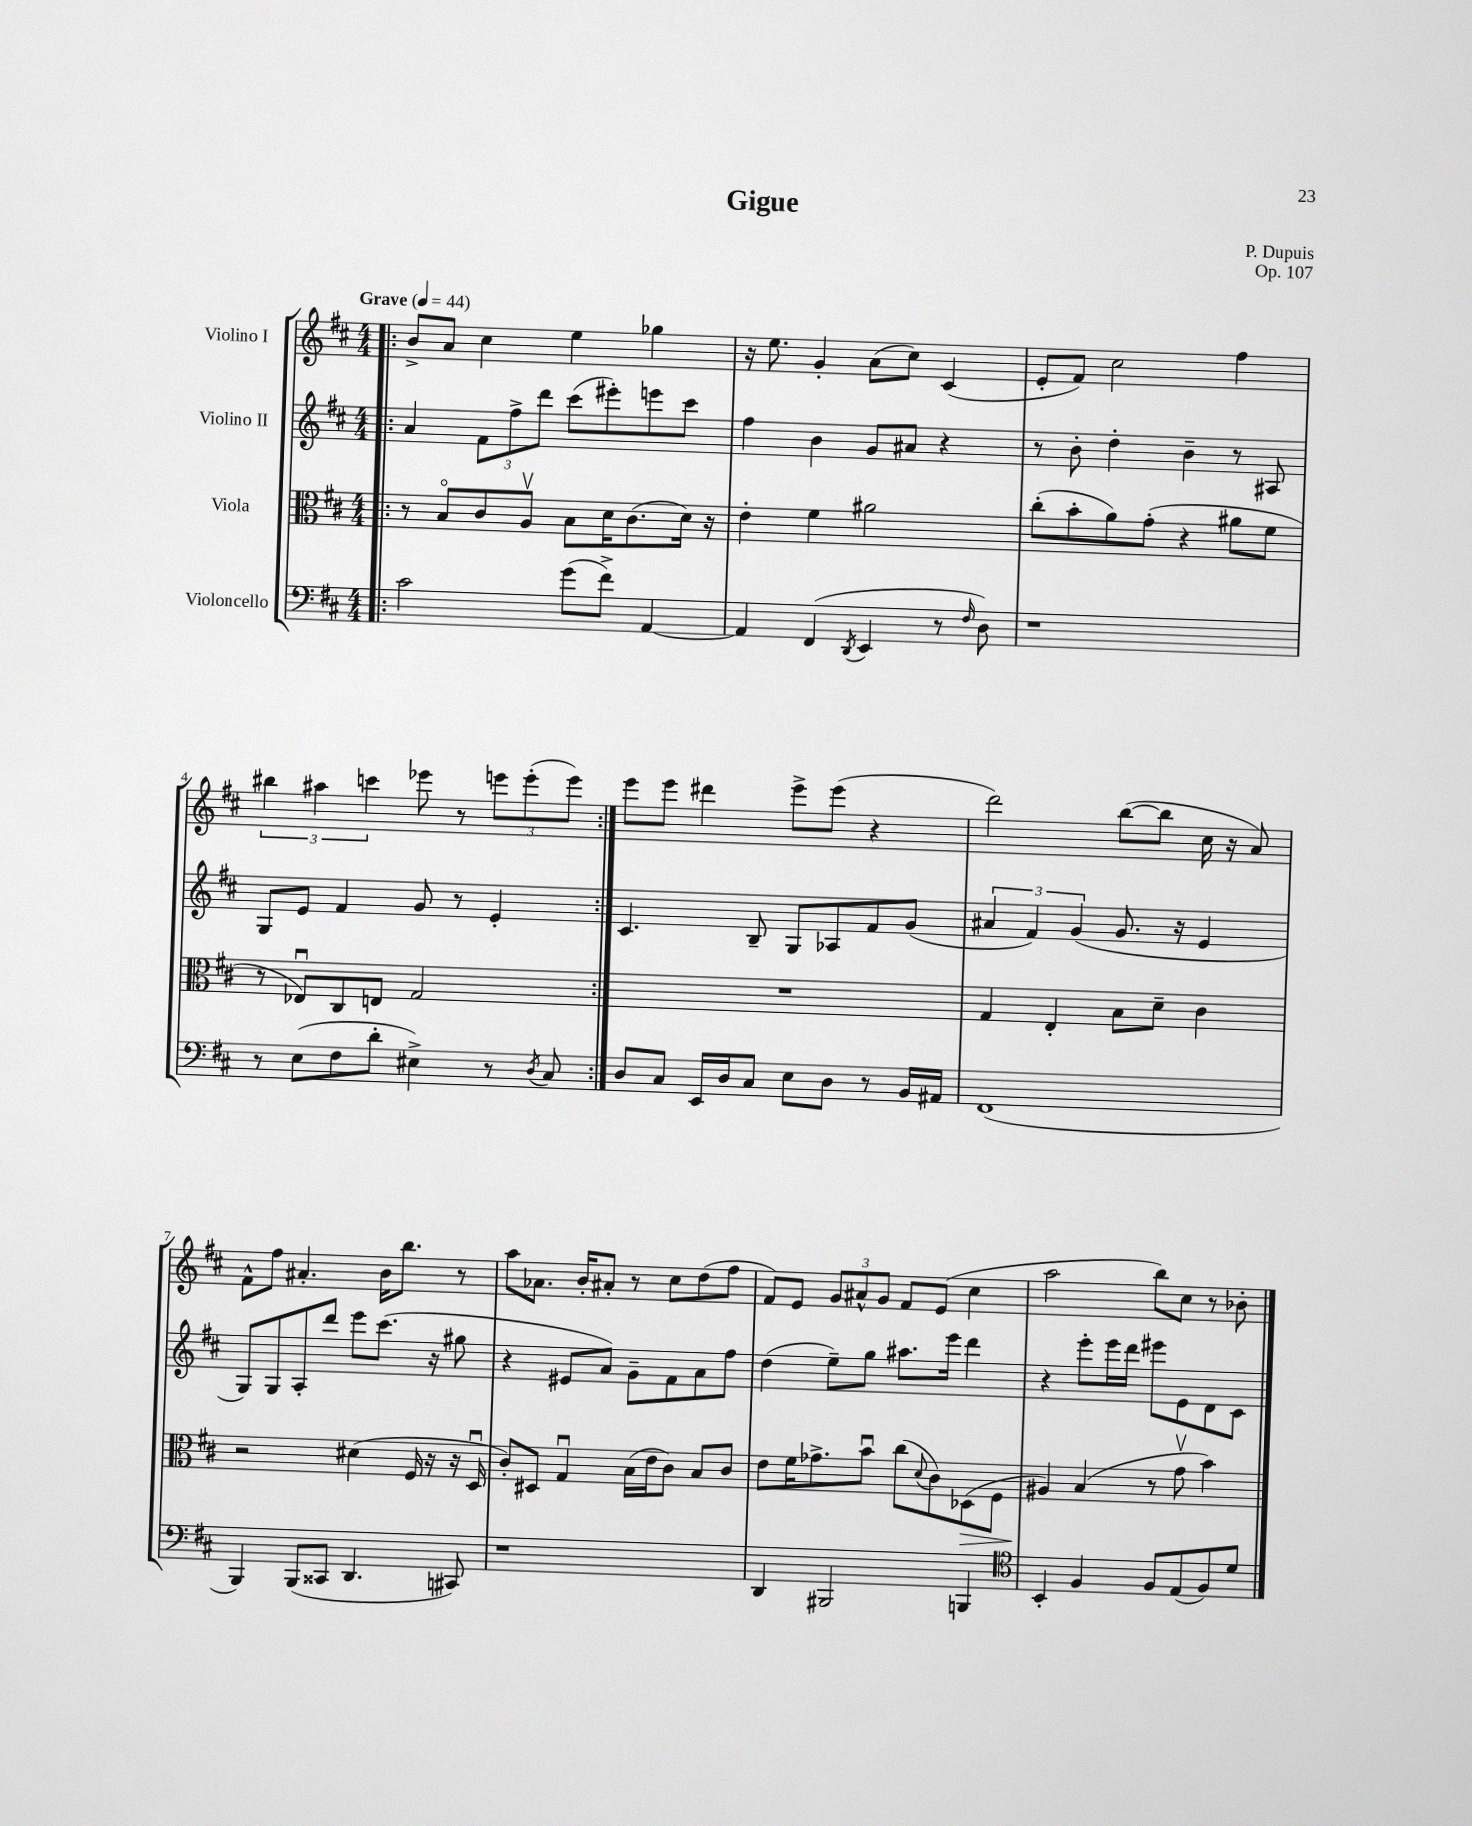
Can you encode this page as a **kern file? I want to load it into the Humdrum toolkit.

**kern	**kern	**dynam	**kern	**kern
*part4	*part3	*part3	*part2	*part1
*staff4	*staff3	*staff3	*staff2	*staff1
*I"Violoncello	*I"Viola	*	*I"Violino II	*I"Violino I
*clefF4	*clefC3	*	*clefG2	*clefG2
*k[f#c#]	*k[f#c#]	*	*k[f#c#]	*k[f#c#]
*M4/4	*M4/4	*	*M4/4	*M4/4
*MM44	*MM44	*	*MM44	*MM44
=1!|:	=1!|:	=1!|:	=1!|:	=1!|:
!	!	!	!	!LO:TX:a:B:t=Grave
2c#\	8r	.	4a/	8b^/L
.	8B/L	.	.	8a/J
.	8c#/	.	12f#\L	4cc#\
.	.	.	12ff#^\	.
.	8Av/J	.	.	.
.	.	.	12ddd\J	.
(8g\L	8B\L	.	(8ccc#\L	4ee\
8f#^\J)	16d\K	.	8eee#X'\)	.
.	(8.c#\	.	.	.
[4AA/	.	.	8eeen\	4gg-X\
.	16d\Jk)	.	8ccc#\J	.
.	16r	.	.	.
=2	=2	=2	=2	=2
4AA/]	4e'\	.	4ff#\	16r
.	.	.	.	8.ee\
(4FF#/	4f#\	.	4b\	4g'/
8qDD/	.	.	.	.
4EE/	2a#X\	.	8g/L	(8a\L
.	.	.	8a#X/J	8cc#\J)
8r	.	.	4r	(4c#/
16qqF#/	.	.	.	.
8D\)	.	.	.	.
=3	=3	=3	=3	=3
1r	(8cc#'\L	.	8r	8e'/L
.	8b'\	.	8b'\	8f#/J)
.	8a\)	.	4dd'\	2cc#\
.	(8g'\J	.	.	.
.	4r	.	4b~\	.
.	8a#X\L	.	8r	4ff#\
.	8f#\J	.	8A#X/	.
!!LO:LB:g=z
=4	=4	=4	=4	=4
8r	8r	.	8G/L	6bb#X\
(8E\L	8E-Xu/L)	.	8e/J	.
.	.	.	.	6aa#X\
8F#\	8C#/	.	4f#/	.
.	.	.	.	6cccn\
8d'\J	8En/J	.	.	.
4E#X^\)	2G/	.	8g/	8eee-X\
.	.	.	8r	8r
8r	.	.	4e'/	12eeen\L
.	.	.	.	(12eee'\
8qD/	.	.	.	.
8C#/	.	.	.	.
.	.	.	.	12eee\J)
=5:|!	=5:|!	=5:|!	=5:|!	=5:|!
8D/L	1r	.	4.c#/	8eee\L
8C#/J	.	.	.	8eee\J
16EE/LL	.	.	.	4ddd#X\
16D/J	.	.	.	.
8C#/J	.	.	8B~/	.
8E\L	.	.	8G/L	8eee^\L
8D\J	.	.	8A-X/	(8eee\J
8r	.	.	8f#/	4r
16BB/LL	.	.	(8g/J	.
16AA#X/JJ	.	.	.	.
=6	=6	=6	=6	=6
(1FF#	4G/	.	6a#X/	2ddd\)
.	.	.	6f#/)	.
.	4E'/	.	.	.
.	.	.	(6g/	.
.	8B\L	.	8.g/	([8bb\L
.	8d~\J	.	.	8bb\J]
.	.	.	16r	.
.	4c#\	.	4e/	16cc#\
.	.	.	.	16r
.	.	.	.	8a/)
!!LO:LB:g=z
=7	=7	=7	=7	=7
4BBB/)	2r	.	8G/L)	8f#^^\L
.	.	.	8G/	8ff#\J
(8BBB/L	.	.	8A'/	4.a#X'/
8CC##X/J	.	.	8ddd/J	.
4.DD/	(4d#X\	.	8eee\L	.
.	.	.	(8.ccc#\J	16b\KL
.	.	.	.	8.bb\J
.	16F#/	.	.	.
.	16r	.	16r	.
8CC#X/)	16r	.	8gg#X\	8r
.	16Du/	.	.	.
=8	=8	=8	=8	=8
1r	8c#'/L)	.	4r	8aa\L
.	8D#X/J	.	.	8.a-X\J
.	4Gu/	.	8e#X/L	.
.	.	.	.	16b'/KL
.	.	.	8a/J)	8a#X'/J
.	(16B\LL	.	8g~\L	8r
.	16e\J	.	.	.
.	8c#\J)	.	8f#\	8cc#\L
.	8B/L	.	8a\	(8dd\
.	8c#/J	.	8ff#\J	8ff#\J
=9	=9	=9	=9	=9
4DD/	8e\L	.	(4dd\	8f#/L)
.	16f#\K	.	.	8e/J
.	8.g-X^\	.	.	.
2BBB#X/	.	.	8ee~\L)	12g/L
.	.	.	.	12a#X^^/
.	8bu\J	.	8gg\J	.
.	.	.	.	12g/J
.	(8cc#\L	.	8.aa#X\L	8f#/L
.	8qqd/	.	.	.
.	8c#\)	.	.	(8e/J
.	.	.	16eee\Jk	.
!	!	!LO:HP:b	!	!
4BBBn/	(8D-X\	>	4ddd\	4cc#\
.	8F#\J	.	.	.
=10	=10	=10	=10	=10
*clefC4	*	*	*	*
4BB'/	4A#X/)	.	4r	2aa\
4F#/	(4B/	]	8eee'\L	.
.	.	.	16eee\L	.
.	.	.	16ddd\JJ	.
8F#/L	8r	.	8eee#X\L	8bb\L)
(8E/	8gv\	.	8e\	8cc#\J
8F#/)	4b\)	.	8d\	8r
8d/J	.	.	8c#\J	8b-X'\
==	==	==	==	==
*-	*-	*-	*-	*-
